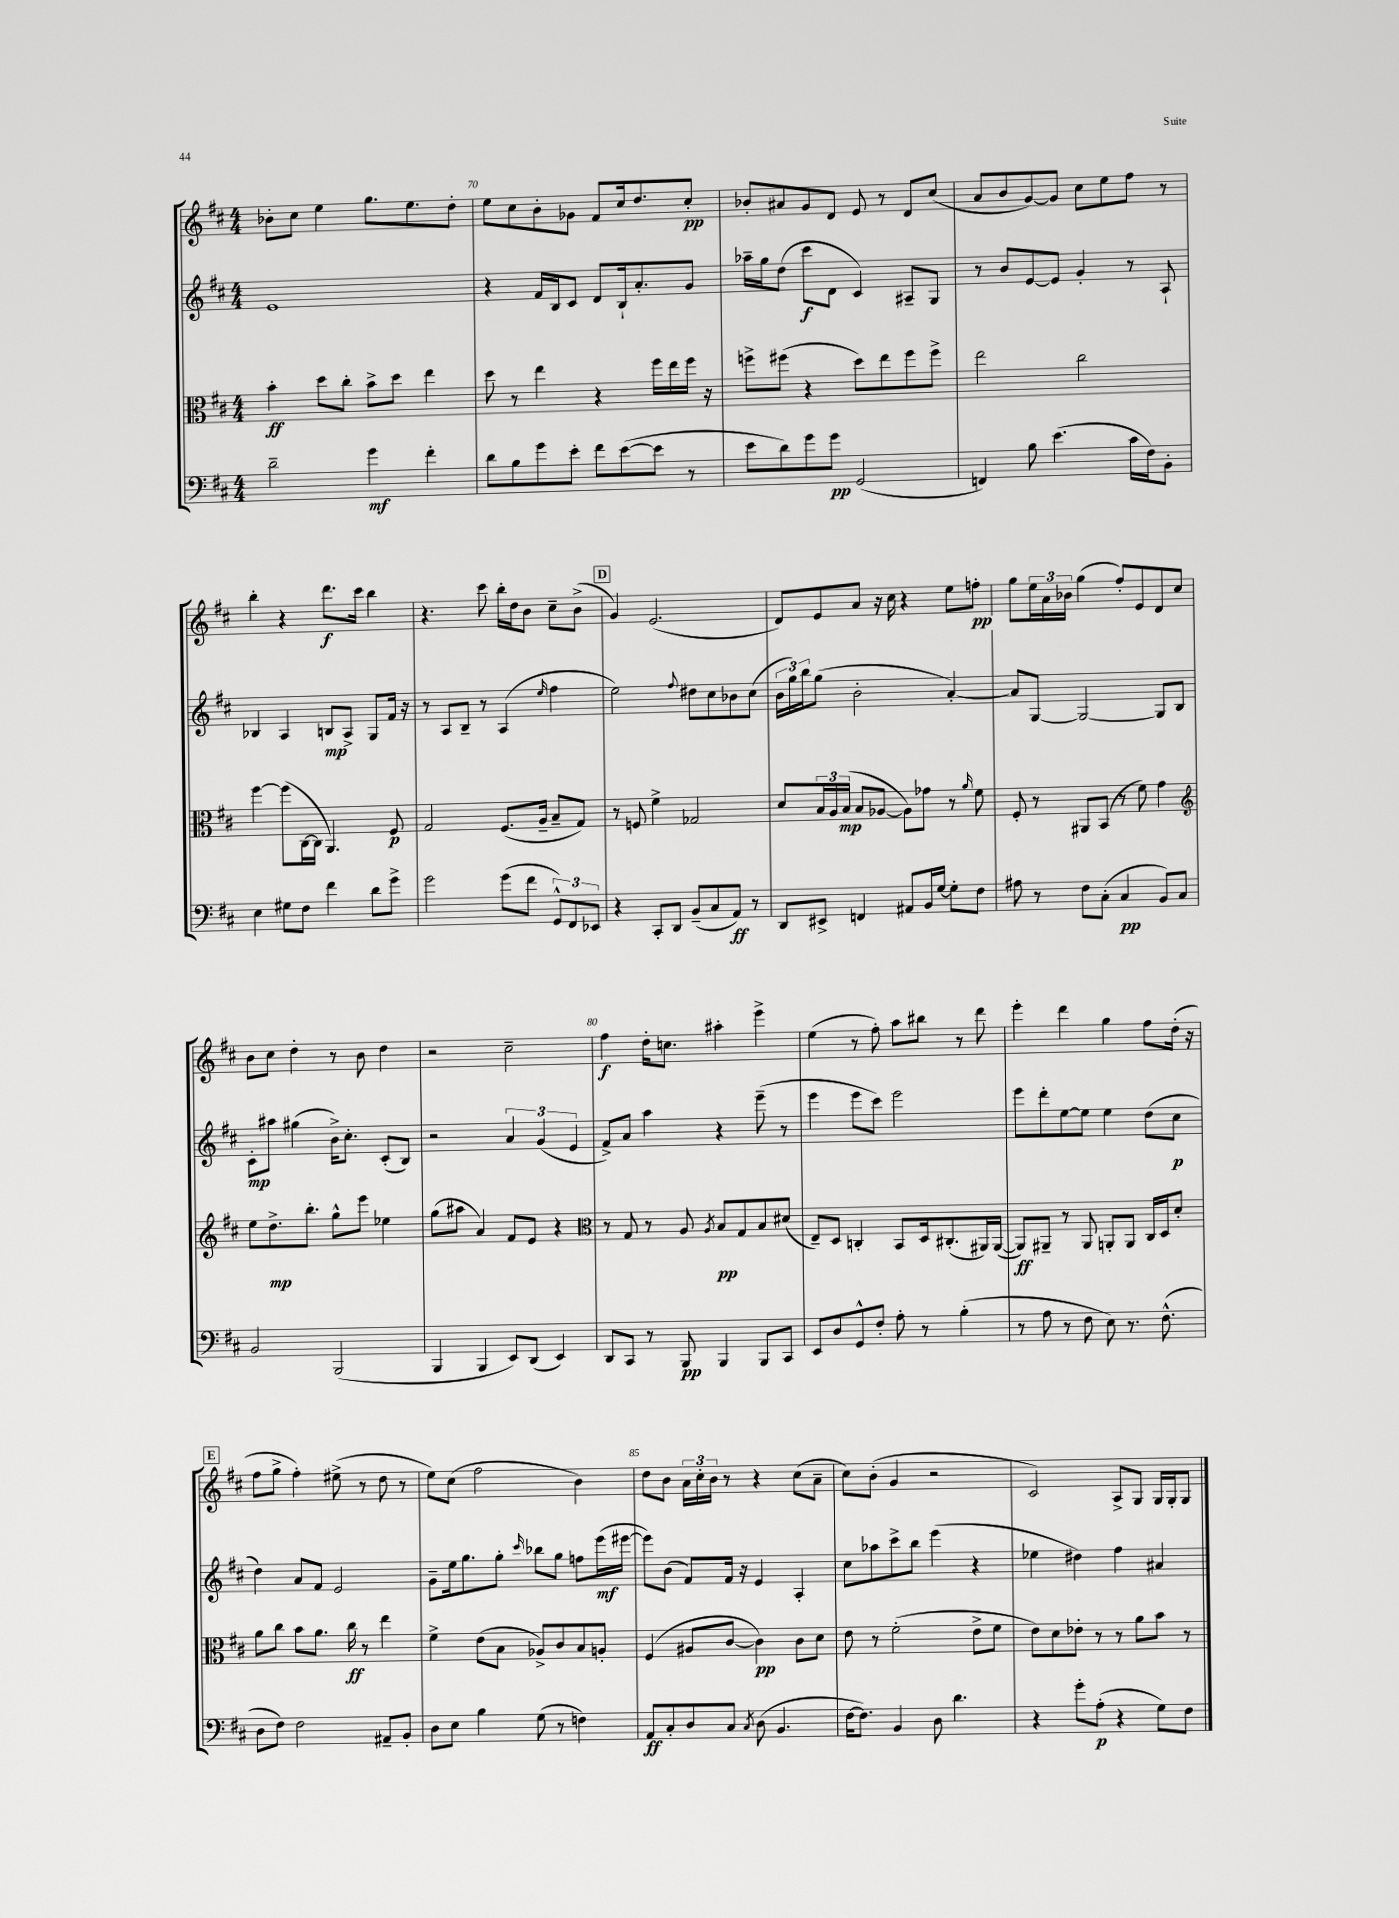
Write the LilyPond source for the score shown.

<<
\new StaffGroup <<
\new Staff = "s0" {
    \clef treble \key d \major \numericTimeSignature \time 4/4
    bes'8-. cis''8 e''4 g''8. e''8. d''8-. |
    e''8 cis''8 b'8-. ges'8 fis'8 cis''16 d''8. cis''8-.\pp |
    bes'8-. ais'8 g'8 d'8 e'8 r8 d'8 cis''8( |
    a'8 b'8 g'8~) g'8 cis''8 e''8 fis''8 r8 |
    b''4-. r4 d'''8.\f cis'''16 b''4 |
    r4. cis'''8 b''16-. d''16 b'8 cis''8-- b'8->( |
    \mark \markup { \box "D" } g'4) e'2.( |
    d'8) e'8 a'8 r16 cis''16 r4 e''8 f''8-.\pp |
    g''8 \tuplet 3/2 { e''16 a'16 bes'16 } g''4( fis''8-.) e'8 d'8 cis''8 |
    b'8 cis''8 d''4-. r8 b'8 d''4 |
    r2 cis''2-- |
    fis''4\f d''16-. c''8. ais''4-. e'''4-> |
    e''4( r8 fis''8-.) a''8 bis''8 r8 d'''8 |
    e'''4-. d'''4 g''4 fis''8 d''16-.( r16 |
    \mark \markup { \box "E" } fis''8 g''8-> fis''4-.) eis''8->( r8 d''8 r8 |
    e''8) cis''8( fis''2 b'4) |
    d''8 b'8 \tuplet 3/2 { a'16 cis''16-. b'16 } r8 r4 cis''8( a'8-- |
    cis''8) b'8-.( g'4 r2 |
    cis'2) a8-> g8 g16 g16-. g8 \bar "|." |
}
\new Staff = "s1" {
    \clef treble \key d \major \numericTimeSignature \time 4/4
    e'1 |
    r4 fis'16 b16 cis'8 d'8 b16-! a'8.-. g'8 |
    aes''16-- g''16 d''8( cis'''8\f d'8 cis'4) ais8-- g8 |
    r8 b'8 e'8~ e'8 g'4-. r8 a8-! |
    bes4 a4 b8\mp a8-> g8 fis'16 r16 |
    r8 a8 b8-- r8 a4( \grace { e''16 } fis''4 |
    \mark \markup { \box "D" } e''2) \appoggiatura { fis''8 } dis''8 cis''8 bes'8 cis''8( |
    \tuplet 3/2 { b'16 g''16) b''16 } g''8( b'2-. a'4~-.) |
    a'8 g8~ g2~ g8 b8 |
    cis'8-.\mp ais''8 gis''4( b'16->) cis''8.-. cis'8-.( b8) |
    r2 \tuplet 3/2 { a'4 g'4( e'4 } |
    fis'8->) a'8 a''4 r4 e'''8--( r8 |
    e'''4 e'''8 cis'''8) e'''2 |
    e'''8 d'''8-. e''8~ e''8 e''4 d''8( cis''8\p |
    \mark \markup { \box "E" } d''4) a'8 fis'8 e'2 |
    g'8-- e''16 g''8. g''8-. \grace { cis'''16 } bes''8 g''8 f''8 e'''16\mf( eis'''16~ |
    eis'''8) b'8( fis'8) fis'16 r16 e'4 a4-. |
    cis''8 aes''8 cis'''8-> b''8 e'''4( r4 |
    ees''4 dis''4) fis''4 ais'4 \bar "|." |
}
\new Staff = "s2" {
    \clef alto \key d \major \numericTimeSignature \time 4/4
    b'4-.\ff d''8 cis''8-. b'8-> d''8 e''4 |
    d''8 r8 e''4 r4 fis''16 e''16 fis''16 r16 |
    f''8-> fis''8( r4 d''8) e''8 fis''8 fis''8-> |
    e''2 cis''2 |
    fis''4~ fis''8( cis16~ cis16 a,4.) fis8\p |
    g2 fis8.( a16-- b8-- g8) |
    \mark \markup { \box "D" } r8 f8 fis'4-> ges2 |
    d'8 \tuplet 3/2 { b16 a16 b16\mp( } b8 aes8~ aes8) ges'8 r8 \grace { a'16 } fis'8 |
    fis8-. r8 ais,8 b,8( r8 fis'8) g'4 |
    \clef treble e''8 d''8.->\mp b''8.-. g''8-^ e'''8 ees''4 |
    g''8( ais''8 a'4) fis'8 e'8 r4 |
    \clef alto r8 g8 r8 a8 \acciaccatura { a8 } b8\pp g8 b8 dis'8( |
    e8--) d8 c4-. b,8 d16 cis8.-.( ais,16) ais,16~( |
    ais,8\ff) ais,8-- r8 ais,8 a,8-. a,8 cis16 d16 d'8-. |
    \mark \markup { \box "E" } a'8 cis''8 b'8 a'8. cis''16\ff r8 e''4 |
    fis'4-> e'8( b8 aes8->) cis'8 b8 a8-. |
    fis4( ais8 cis'8~ cis'4\pp) cis'8 d'8 |
    e'8 r8 fis'2-.( e'8-> fis'8 |
    e'8) d'8 ees'8-. r8 r8 a'8 b'8 r8 \bar "|." |
}
\new Staff = "s3" {
    \clef bass \key d \major \numericTimeSignature \time 4/4
    d'2-- g'4\mf fis'4-. |
    d'8 b8 g'8 e'8-. fis'8 e'8~( e'8 r8 |
    e'8 d'8) g'8 g'8\pp g,2( |
    f,4) b8 e'4.( cis'16 fis16) b,8-. |
    e4 gis8 fis8 fis'4 d'8 g'8-> |
    g'2 g'8( fis'8 \tuplet 3/2 { g,8-^) fis,8 ees,8 } |
    \mark \markup { \box "D" } r4 cis,8-. d,8 b,8--( cis8 a,8\ff) r8 |
    d,8 eis,8-> f,4 ais,8 b,16 g16~ g8-. fis8 |
    ais8 r8 fis8 cis8-.( cis4\pp b,8) cis8 |
    b,2 b,,2( |
    b,,4 b,,4 e,8) d,8( e,4) |
    d,8 cis,8 r8 b,,8\pp b,,4 b,,8 cis,8 |
    e,8 d8 g,8-^ fis8-. a8-. r8 b4-.( |
    r8 a8 r8 fis8 e8) r8. fis8.-^( |
    \mark \markup { \box "E" } d8 fis8) fis2 ais,8-- b,8-. |
    d8 e8 b4 g8( r8 f4) |
    a,8\ff cis8-. d8 cis8 \acciaccatura { cis8 } d8( b,4. |
    fis16~ fis8.) b,4 d8 d'4. |
    r4 g'8-. a8-.\p( r4 g8) fis8 \bar "|." |
}
>>
>>
\layout { \context { \Score currentBarNumber = #69 \override BarNumber.break-visibility = ##(#f #t #t) barNumberVisibility = #(every-nth-bar-number-visible 5) } }
